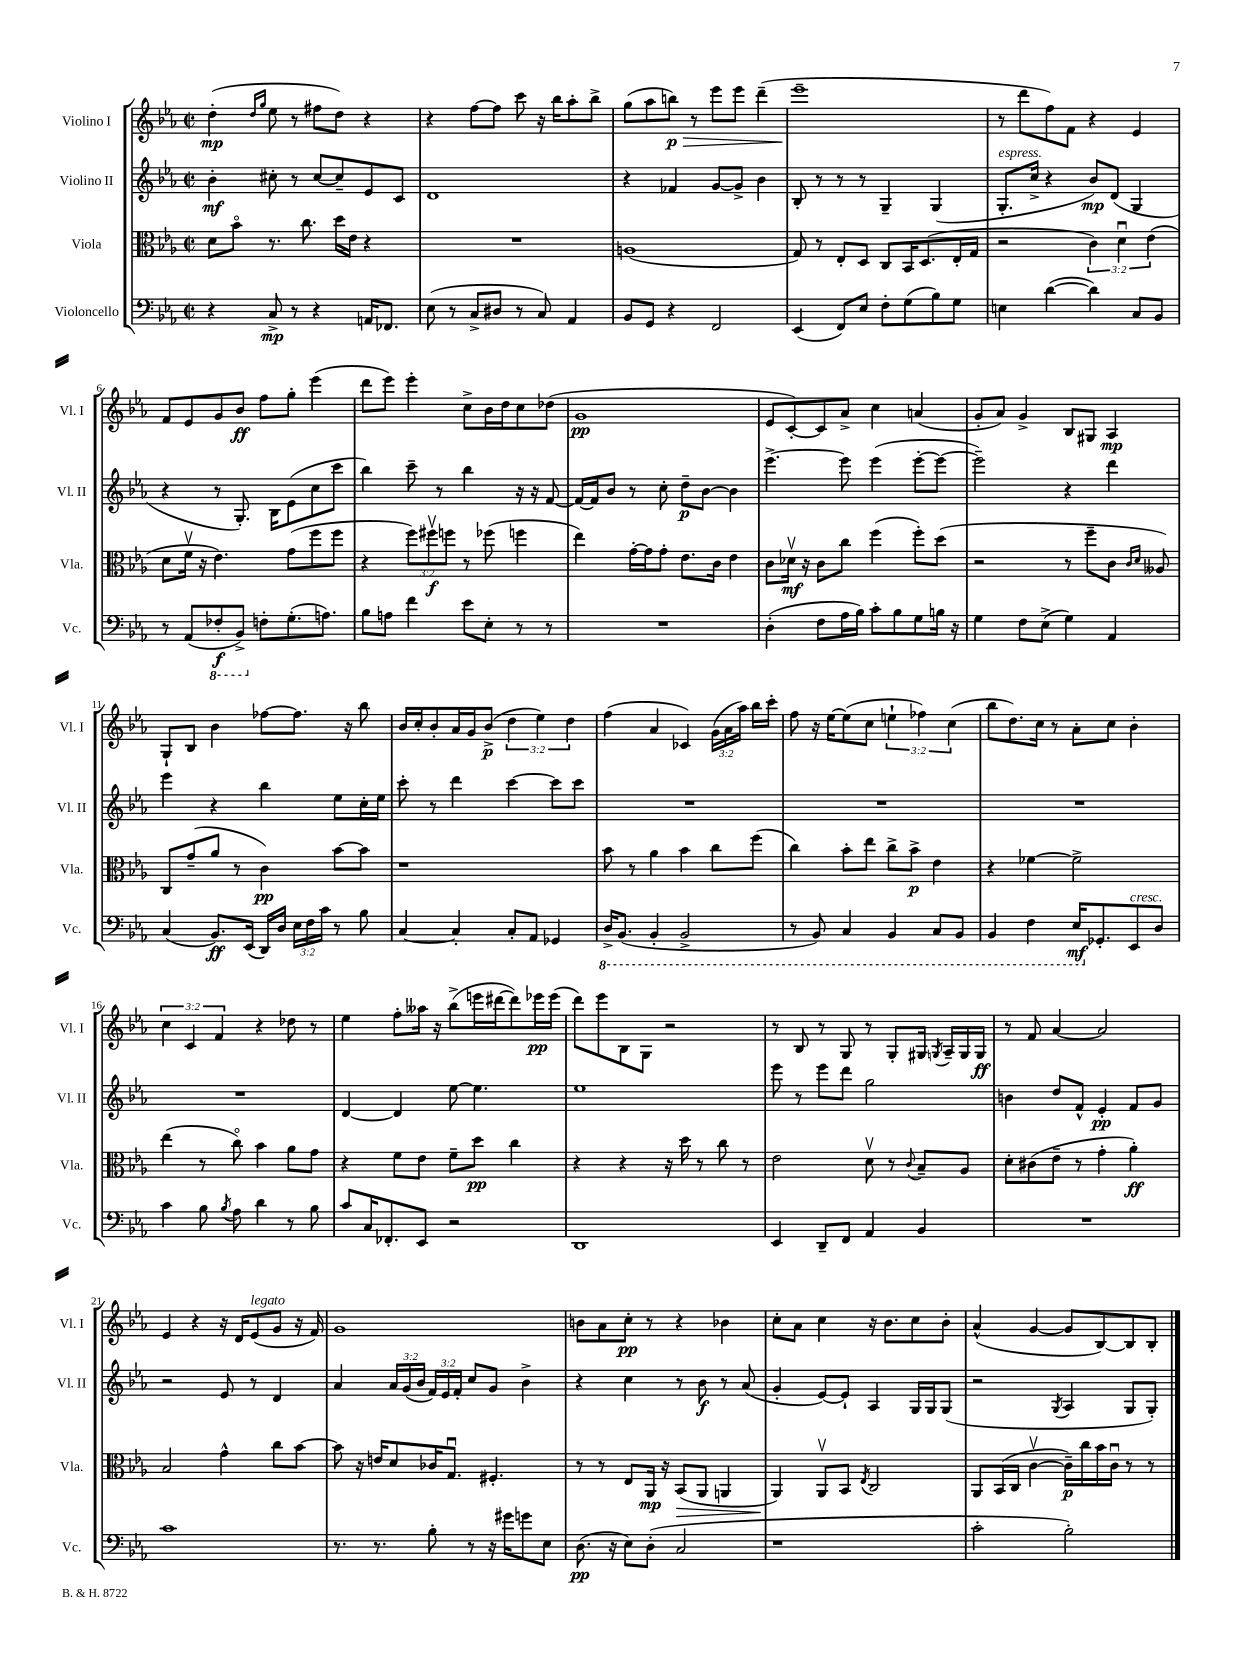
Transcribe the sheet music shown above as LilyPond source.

<<
\new StaffGroup <<
\new Staff = "s0" \with { instrumentName = "Violino I" shortInstrumentName = "Vl. I" } {
    \clef treble \key ees \major \defaultTimeSignature \time 2/2 \override Staff.TupletNumber.text = #tuplet-number::calc-fraction-text
    \autoBeamOff d''4-.\mp( \grace { d''16[ g''16] } ees''8 r8 fis''8[ d''8]) r4 |
    r4 f''8[~ f''8] c'''8 r16 bes''16[ aes''8-. bes''8]-> |
    g''8[( aes''8 b''8]\p\>) r8 ees'''8[ ees'''8] d'''4--( |
    ees'''1--\! |
    r8 d'''8[ f''8) f'8] r4 ees'4 |
    f'8[ ees'8 g'8 bes'8]\ff f''8[ g''8]-. ees'''4( |
    d'''8[ ees'''8]) ees'''4-. c''8[-> bes'16 d''16 c''8 des''8]( |
    g'1\pp |
    ees'8[ c'8~-.) c'8 aes'8]-> c''4 a'4( |
    g'8[-. aes'8]) g'4-> bes8[ gis8] aes4\mp |
    g8[-! bes8] bes'4 fes''8[~ fes''8.] r16 bes''8 |
    bes'16[ c''16-. bes'8-. aes'16 g'16 bes'8]->\p( \tuplet 3/2 { d''4 ees''4) d''4 } |
    f''4( aes'4 ces'4) \tuplet 3/2 { g'16[( aes'16 aes''16]) } bes''16[ c'''16]-. |
    f''8 r16 ees''16[~ ees''8( c''8] \tuplet 3/2 { e''4-! fes''4) c''4( } |
    bes''8[ d''8.) c''16] r8 aes'8[-. c''8] bes'4-. |
    \tuplet 3/2 { c''4 c'4 f'4 } r4 des''8 r8 |
    ees''4 f''8[-. aeses''16] r16 bes''8[->( e'''16 dis'''16~ dis'''8) ees'''16\pp ees'''16]( |
    d'''8[) ees'''8 bes8 g8] r2 |
    r8 bes8 r8 g8 r8 g8[-. gis16] \acciaccatura { g8 } aes16[-- g16 g16]\ff |
    r8 f'8 aes'4~ aes'2 |
    ees'4 r4 r16 d'16[ ees'8^\markup { \italic "legato" }( g'8] r16 f'16) |
    g'1 |
    b'8[ aes'8 c''8]-.\pp r8 r4 bes'4 |
    c''8[-. aes'8] c''4 r16 bes'8.[ c''8 bes'8]-. |
    aes'4-^( g'4~ g'8[ bes8~) bes8 bes8]-. \bar "|." |
}
\new Staff = "s1" \with { instrumentName = "Violino II" shortInstrumentName = "Vl. II" } {
    \clef treble \key ees \major \defaultTimeSignature \time 2/2 \override Staff.TupletNumber.text = #tuplet-number::calc-fraction-text
    \autoBeamOff bes'4-.\mf cis''8-. r8 cis''8[~ cis''8-- ees'8 c'8] |
    d'1 |
    r4 fes'4 g'8[~ g'8]-> bes'4 |
    bes8-. r8 r8 r8 g4-- g4( |
    g8.[-.^\markup { \italic "espress." } c''16]-> r4 bes'8[\mp) d'8]( g4 |
    r4 r8 g8.-.) bes16[ ees'8( c''8 c'''8] |
    bes''4) c'''8-- r8 bes''4 r16 r16 f'8~ |
    f'16[~ f'16 bes'8] r8 c''8-. d''8[--\p bes'8]~ bes'4 |
    ees'''4.~-> ees'''8 ees'''4( ees'''8[~-. ees'''8]~ |
    ees'''2--) r4 d'''4 |
    ees'''4 r4 bes''4 ees''8[ c''16-. ees''16] |
    c'''8-. r8 d'''4 c'''4~ c'''8[ c'''8] |
    R1 |
    R1 |
    R1 |
    R1 |
    d'4~ d'4 ees''8~ ees''4. |
    ees''1 |
    ees'''8 r8 ees'''8[ d'''8] g''2 |
    b'4 d''8[ f'8]-^ ees'4-.\pp f'8[ g'8] |
    r2 ees'8 r8 d'4 |
    aes'4 \tuplet 3/2 { aes'16[ g'16( bes'16] } \tuplet 3/2 { f'16[) ees'16 f'16]-. } c''8[ g'8] bes'4-> |
    r4 c''4 r8 bes'8\f r8 aes'8( |
    g'4-. ees'8[~) ees'8]-! aes4 g16[ g16 g8]( |
    r2 \acciaccatura { g8 } aes4 g8[ g8]-.) \bar "|." |
}
\new Staff = "s2" \with { instrumentName = "Viola" shortInstrumentName = "Vla." } {
    \clef alto \key ees \major \defaultTimeSignature \time 2/2 \override Staff.TupletNumber.text = #tuplet-number::calc-fraction-text
    \autoBeamOff d'8[ bes'8]\flageolet r8. c''8. d''16[ ees'16] r4 |
    R1 |
    a1( |
    g8) r8 ees8[-. d8] c8[ bes,16 d8.( ees16-. g16] |
    r2 \tuplet 3/2 { c'4) d'4\downbow ees'4( } |
    d'8[ f'16]\upbow r16 ees'4.) g'8[( f''8 f''8] |
    r4 \tuplet 3/2 { f''8[) fis''8\upbow\f f''8] } r8 fes''8( f''4 |
    ees''4) g'16[~-. g'16 g'8]-. ees'8.[ c'16] ees'4 |
    c'8[ des'16]\upbow\mf r16 c'8[ c''8] f''4( f''8[-.) d''8]( |
    r2 r8 f''8[-- c'8] \grace { c'16[ d'16] } aeses8) |
    c8[ g'8--( aes'8] r8 c'4\pp) bes'8[~ bes'8] |
    r1 |
    bes'8 r8 aes'4 bes'4 c''8[ f''8]( |
    c''4) bes'8[-. ees''8] c''8[-> bes'8]->\p ees'4 |
    r4 fes'4~ fes'2-> |
    ees''4( r8 c''8\flageolet) bes'4 aes'8[ g'8] |
    r4 f'8[ ees'8] f'8[-- d''8]\pp c''4 |
    r4 r4 r16 d''16 r8 c''8 r8 |
    ees'2 d'8\upbow r8 \appoggiatura { c'8 } bes8[-- aes8] |
    d'8[-. cis'8( ees'8]-- r8 g'4-. aes'4-.\ff) |
    bes2 g'4-^ c''8[ bes'8]~ |
    bes'8 r16 e'16[ d'8 ces'16 g8.]\downbow fis4.-. |
    r8 r8 ees8[ aes,16]\mp r16 bes,8[\>( aes,8] a,4 |
    aes,4\!) aes,8[\upbow bes,8] \acciaccatura { ees8 } c2 |
    aes,8[ bes,16( c16] c'4~\upbow c'16[--\p) c''16 bes'16 c'16]\downbow r8 r8 \bar "|." |
}
\new Staff = "s3" \with { instrumentName = "Violoncello" shortInstrumentName = "Vc." } {
    \clef bass \key ees \major \defaultTimeSignature \time 2/2 \override Staff.TupletNumber.text = #tuplet-number::calc-fraction-text
    \autoBeamOff r4 c8->\mp r8 r4 a,16[ fes,8.] |
    ees8( r8 c8[-> dis8] r8 c8) aes,4 |
    bes,8[ g,8] r4 f,2 |
    ees,4( f,8[) ees8] f8[-. g8( bes8) g8] |
    e4 d'4~( d'4) c8[ bes,8] |
    r8 aes,8[( \ottava #-1 fes,8-.\f bes,,8]->) \ottava #0 f!8[-. g8.-.( a8.]) |
    bes8[ a8] f'4 ees'8[ ees8]-. r8 r8 |
    R1 |
    d4-.( f8[ aes16 bes16]) c'8[-. bes8 g8 b16] r16 |
    g4 f8[ ees8]->( g4) aes,4 |
    c4( bes,8.[\ff) ees,16]( d,16[) d16] \tuplet 3/2 { ees16[ f16 c'16] } r8 bes8 |
    c4~ c4-. c8[-. aes,8] ges,4 |
    \ottava #-1 d,16[-> bes,,8.]( bes,,4-. bes,,2-> |
    r8 bes,,8) c,4 bes,,4 c,8[ bes,,8] |
    bes,,4 f,4 ees,16[\mf \ottava #0 ges,8.-. ees,8^\markup { \italic "cresc." } d8] |
    c'4 bes8 \acciaccatura { bes8 } aes8 d'4 r8 bes8 |
    c'8[ c16 fes,8.-. ees,8] r2 |
    d,1 |
    ees,4 d,8[-- f,8] aes,4 bes,4 |
    R1 |
    c'1 |
    r8. r8. bes8-. r8 r16 gis'16[ g'8 ees8] |
    d8.\pp( r16 ees8[) d8]-.( c2 |
    r1 |
    c'2-. bes2-.) \bar "|." |
}
>>
>>
